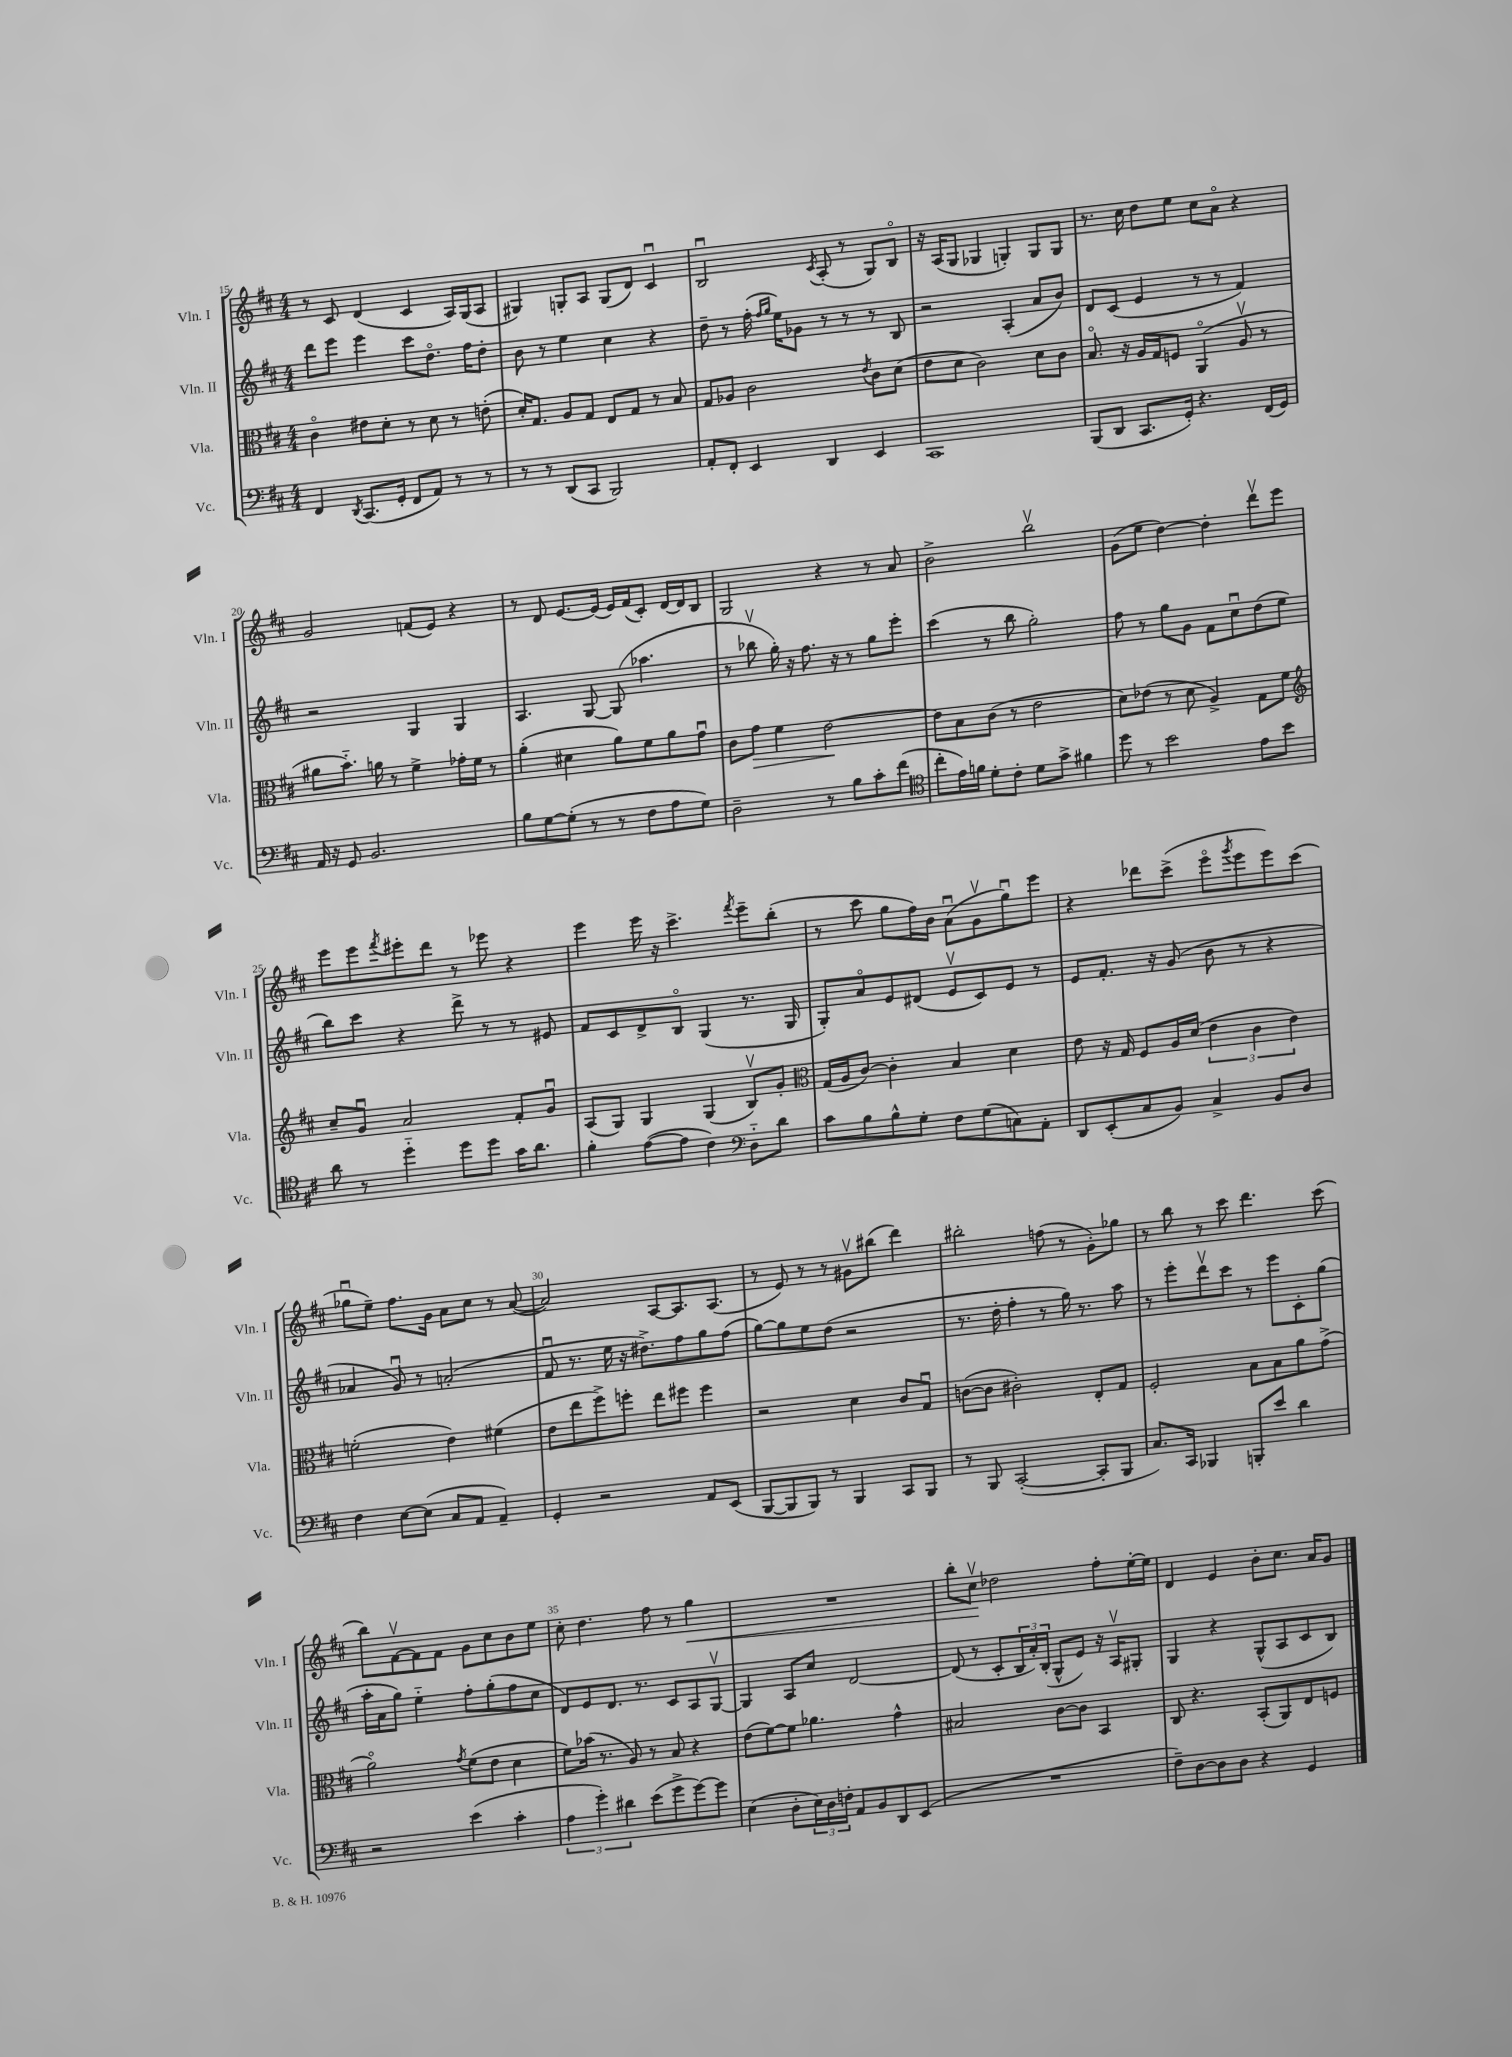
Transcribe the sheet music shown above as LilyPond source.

<<
\new StaffGroup <<
\new Staff = "s0" \with { instrumentName = "Vln. I" shortInstrumentName = "Vln. I" } {
    \clef treble \key d \major \numericTimeSignature \time 4/4
    r8 cis'8 d'4( cis'4 a16) g16( a8 |
    gis4) g8-. a8 g8( d'8) cis'4\downbow |
    b2\downbow \acciaccatura { cis'8 } a8-.( r8 g8) b8\flageolet |
    r16 a16( g8 ges4 g4-.) g8 g8 |
    r8. cis''16 d''8 e''8 cis''8 a'8\flageolet r4 |
    g'2 f'8( e'8) r4 |
    r8 d'8 e'8.~ e'16( e'16) fis'16( cis'8-.) d'16~ d'16 b8 |
    g2 r4 r8 a'8 |
    b'2-> b''2\upbow |
    g'8( e''8 d''4~) d''4-. d'''8\upbow e'''8 |
    e'''8 e'''8 \acciaccatura { fis'''8 } eis'''8-. d'''8 r8 ees'''8 r4 |
    e'''4 e'''16 r16 cis'''4.-> \acciaccatura { fis'''8 } e'''8-- b''8-.( |
    r8 cis'''8 g''8 fis''16) b'16 a'8\downbow( g'8\upbow g''8\downbow) e'''8 |
    r4 des'''8 cis'''8->( e'''8\flageolet \acciaccatura { g'''8 } e'''8 e'''8) cis'''8( |
    ges''8\downbow e''8--) fis''8. g'16 a'8 cis''8 r8 a'8~( |
    a'2) a8~ a8. a8.( |
    r8 e'8) r8 r8 gis'8\upbow bis''8( d'''4) |
    bis''2-. f''8( r8 g'8-.) ges''8 |
    r8 b''8 r8 cis'''8 d'''4. cis'''8( |
    b''8) fis'8~\upbow fis'8 fis'8 g'8 cis''8 b'8 e''8 |
    cis''8-. d''4. fis''8 r8 g''4\< |
    R1 |
    b''8-. cis''8\upbow\! des''2 fis''8-. e''16~-. e''16 |
    d'4 e'4 b'8-. cis''8. a'16 g'8 \bar "|." |
}
\new Staff = "s1" \with { instrumentName = "Vln. II" shortInstrumentName = "Vln. II" } {
    \clef treble \key d \major \numericTimeSignature \time 4/4
    d'''8 e'''8 e'''4 cis'''8 d''8.\flageolet fis''16 d''8-. |
    b'8 r8 e''4 cis''4 r4 |
    d''8-- r8 fis''16-.( \grace { fis''16 g''16 } e''16) ges'8 r8 r8 r8 b8 |
    r2 a4-.( a'8 b'8) |
    d'8 cis'8( e'4 r8 r8 fis'4) |
    r2 g4 g4 |
    a4. g8~ g8( aes''4. |
    r8 bes''8\upbow g''16-.) r16 fis''8. r16 r8 g''8 e'''8-. |
    cis'''4( r8 b''8 g''2-.) |
    fis''8 r8 g''8 g'8 fis'8 cis''8\downbow d''8( e''8 |
    b''8) cis'''8 r4 d'''8-> r8 r8 eis'8 |
    fis'8 cis'8 d'8-> b8\flageolet g4( r8. g16 |
    g8-.) a'8\flageolet e'8 dis'8( e'8\upbow cis'8) e'8 r8 |
    e'8 fis'8.-. r16 g'8( b'8 r8 r4 |
    aes'4 g'8\downbow) r8 a'2-.( |
    fis'8\downbow r8. e''16 r16 dis''8.->) fis''8 g''8 fis''8( |
    g''8~) g''8 e''8 d''8( r2 |
    r8. d''16-. fis''4-. r8 g''16) r8. a''8 |
    r8 e'''8-. d'''8\upbow cis'''8 r8 e'''8 cis'8-. g''8( |
    a''16-. a'16 g''8) e''4-_ fis''8-. g''8-.( fis''8 cis''8 |
    d'8) e'8 d'8. r8. cis'8 a8 g8~\upbow |
    g4 a8 cis''8 d'2~ |
    d'8( r8 cis'8-. \tuplet 3/2 { b16 a'16-.) b16-.( } g8-^ e'8) r16 a16\upbow gis8-. |
    g4 r4 g8-^( a8 cis'8 b8) \bar "|." |
}
\new Staff = "s2" \with { instrumentName = "Vla." shortInstrumentName = "Vla." } {
    \clef alto \key d \major \numericTimeSignature \time 4/4
    cis'4\flageolet eis'8 d'8-. r8 d'8 r8 e'8-.( |
    d'16-.) g8. a8 g8 e8 g8 r8 b8 |
    g8 aes8 cis'2 \acciaccatura { e'8 } cis'8 d'8( |
    e'8 d'8 cis'2) d'8 cis'8 |
    b8.\flageolet r16 a16 g16 f8 a,4\flageolet( a8\upbow r8 |
    ais'8 b'8.-_) a'16 r8 fis'4-> ges'16-. fis'16 r8 |
    a'4-.( dis'4 a'8) fis'8 a'8 g'8\downbow |
    cis'8 g'8\> fis'4 e'2~\! |
    e'8 b8 cis'8( r8 e'2 |
    d'8) ees'8( r8 d'8 a4->) g8 fis'8 |
    \clef treble cis''8-- g'8\downbow a'2 fis'8-. g'8\downbow |
    a8( g8) g4 g4( b8\upbow) g'8-. |
    \clef alto g16( a16 cis'8~) cis'4-. b4 d'4 |
    e'8 r16 g16 fis8 a16 d'16( \tuplet 3/2 { e'4 cis'4 e'4) } |
    f'2-.( e'4) fis'4( |
    e'8 e''8 fis''8->) f''8-. e''8 fis''8 fis''4 |
    r2 d'4 cis'8 g8\downbow |
    c'8~( c'8 cis'2-.) e8-. g8 |
    fis2-. b8 b8 a'8 g'8->( |
    a'2\flageolet) \acciaccatura { g'8 } fis'8( e'8 d'4 |
    fis'8) bes'16( r8. a8) r8 b8 r4 |
    e'8( fis'8~) fis'8 aes'4. g'4-^ |
    bis2 cis'8~ cis'8 b,4 |
    cis8 r4. b,8-.( a,8) e8 f8 \bar "|." |
}
\new Staff = "s3" \with { instrumentName = "Vc." shortInstrumentName = "Vc." } {
    \clef bass \key d \major \numericTimeSignature \time 4/4
    fis,4 \acciaccatura { d,8 } cis,8.( g,16-. fis,8 a,8) r8 r8 |
    r8 r8 d,8( cis,8 b,,2) |
    a,8-. fis,8-. e,4 d,4 e,4 |
    cis,1 |
    b,,8( d,8 cis,8. g,16-.) r4. fis,16( g,16) |
    a,16 r16 g,8 b,2. |
    b8 g8~ g8-.( r8 r8 fis8 a8 g8) |
    d2-- r8 b8 cis'8-. fis'8( |
    \clef tenor cis''8-. e'16) f'16 d'8-. cis'8-. d'8 g'8-> fis'4 |
    d''8 r8 b'2 e'8 b'8 |
    a'8 r8 d''4-_ d''8 d''8 g'16 a'8. |
    fis'4-. e'8~( e'8 cis'4) \clef bass d8-_ d'8 |
    cis'8 b8 b8-^ g8-. fis8 g8( c8) a,8-. |
    d,8 e,8-.( cis8 b,8) cis4-> b,8 d8 |
    fis4 e8~ e8( cis8 a,8 a,4--) |
    g,4-. r2 a,8 e,8( |
    b,,8~ b,,8 b,,8) r8 b,,4 cis,8 b,,8 |
    r8 b,,8 cis,2~-.( cis,8-. b,,8 |
    cis8.) cis,16 bes,,4 b,,8-. e'8 d'4 |
    r2 e'4( cis'4-. |
    \tuplet 3/2 { a4 g'4-.) dis'4 } e'8( g'8-> g'8~) g'8 |
    e4( d8-. \tuplet 3/2 { e16) d16 f16-. } a,8 b,8 d,8 e,8( |
    R1 |
    fis8--) d8~ d8 d8 r4 g,4 \bar "|." |
}
>>
>>
\layout { \context { \Score currentBarNumber = #15 \override BarNumber.break-visibility = ##(#f #t #t) barNumberVisibility = #(every-nth-bar-number-visible 5) } }
